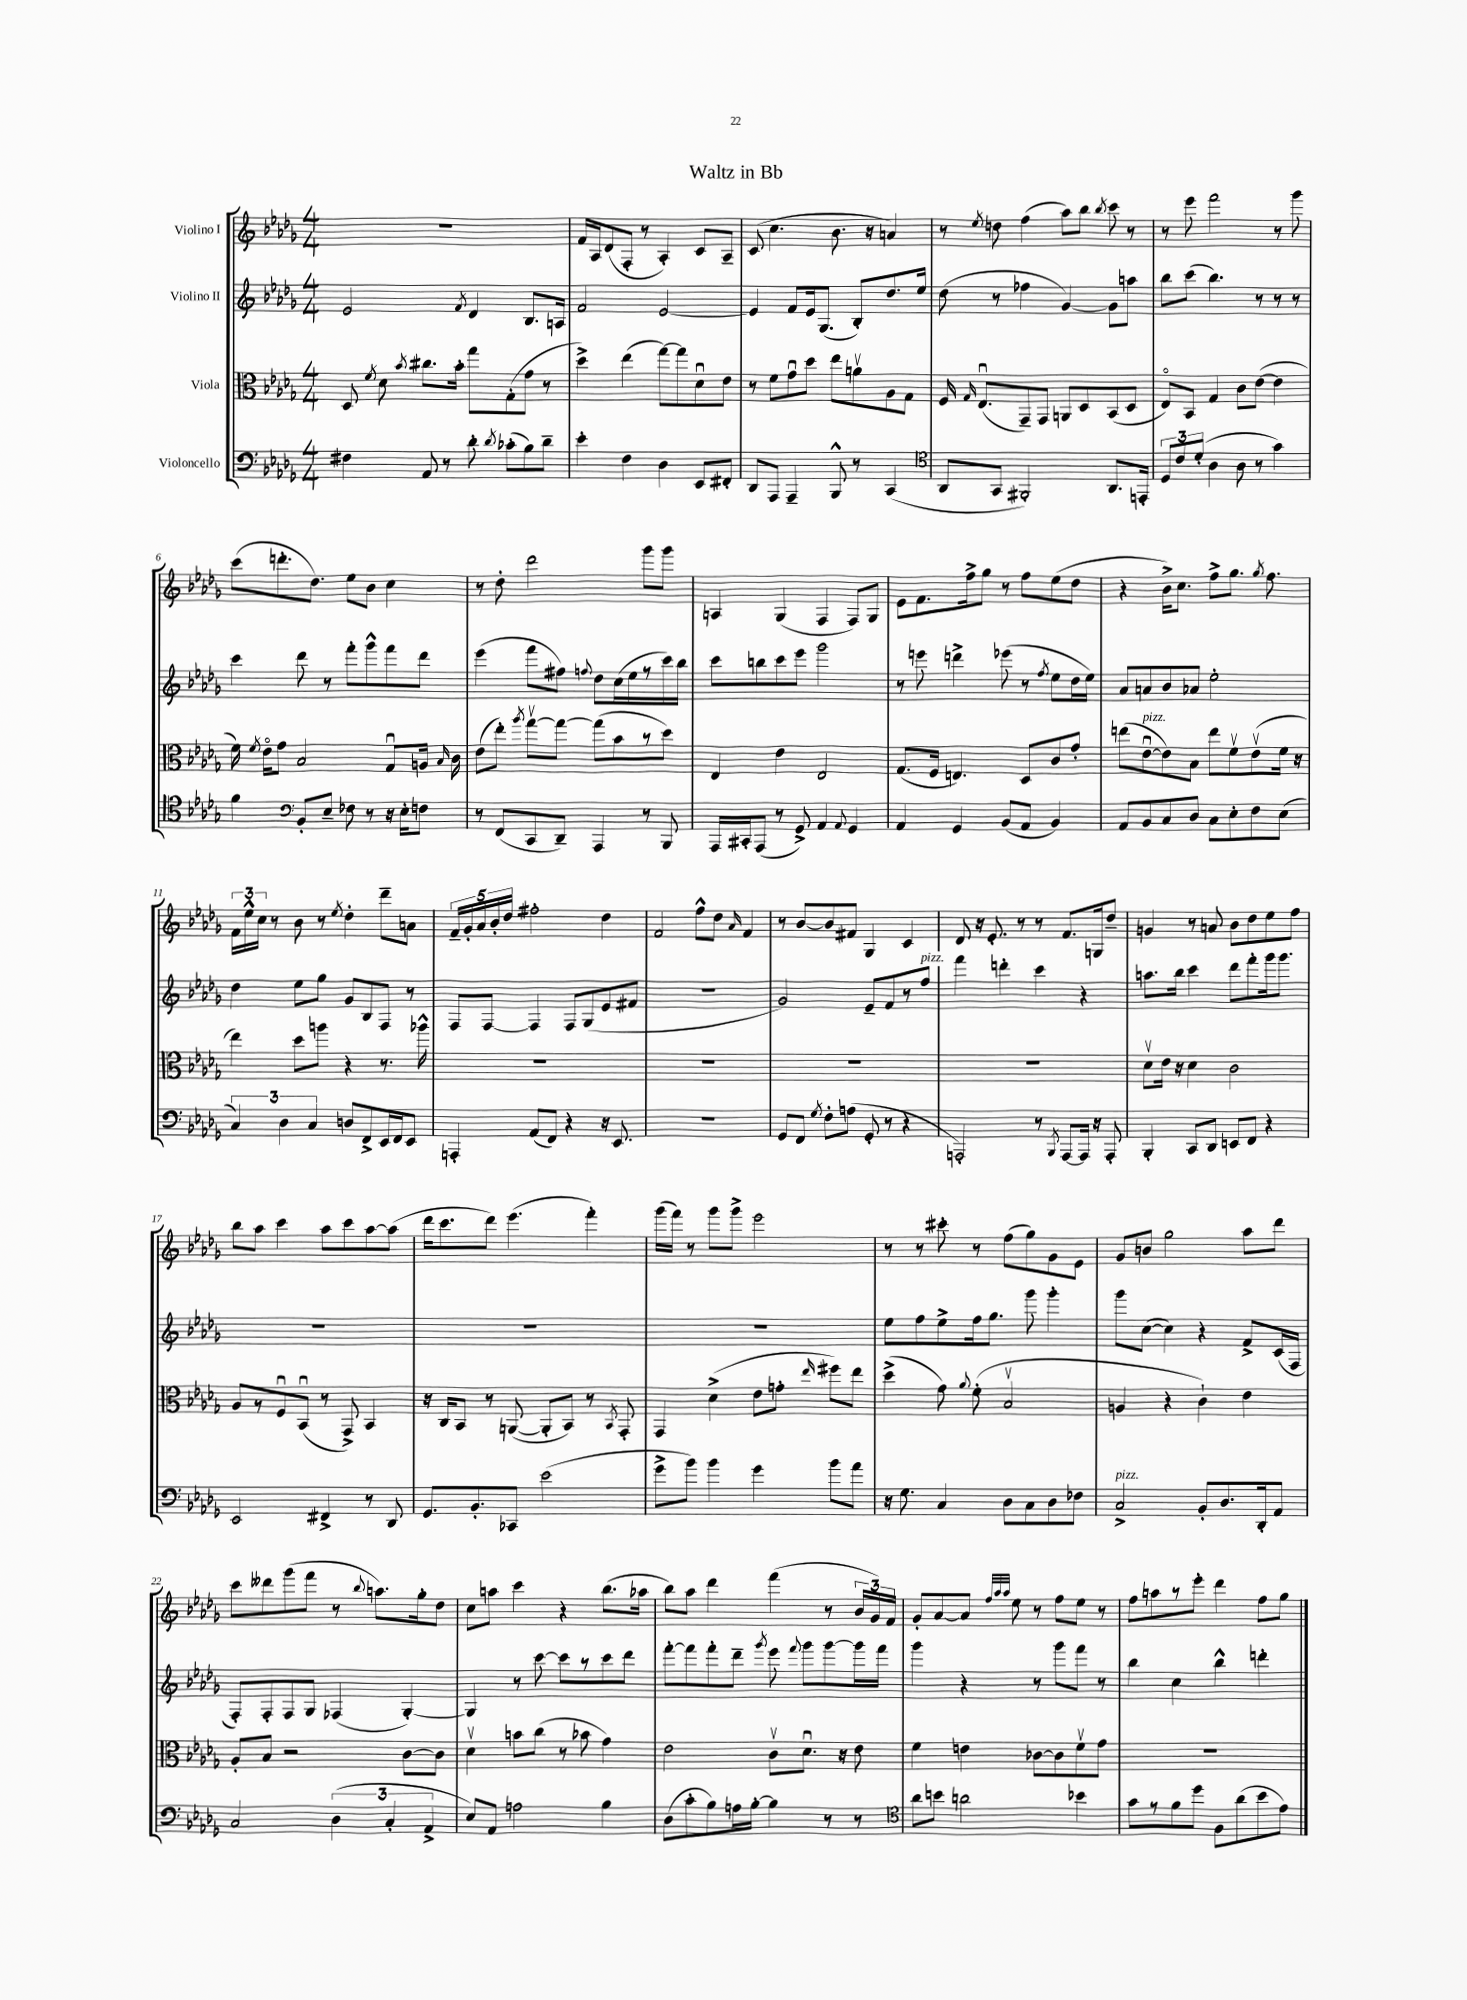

**kern	**kern	**kern	**kern
*staff4	*staff3	*staff2	*staff1
*clefF4	*clefC3	*clefG2	*clefG2
*k[b-e-a-d-g-]	*k[b-e-a-d-g-]	*k[b-e-a-d-g-]	*k[b-e-a-d-g-]
*M4/4	*M4/4	*M4/4	*M4/4
4F#	8D-	2e-	1r
.	8qf	.	.
.	8d-	.	.
.	8qb-	.	.
8AA-	8.cc#	.	.
8r	.	.	.
.	16b-'	.	.
.	.	8qf	.
8d-'	8gg-	4d-	.
8qd-	.	.	.
(8c-'	(8G-'	.	.
8B-)	8g-	8.B-	.
8d-~	8r	.	.
.	.	16A	.
=	=	=	=
4e-'	4dd-^)	2f	16f
.	.	.	16A-
.	.	.	(8d-
4F	(4ee-	.	8F'
.	.	.	8r
4D-	[8gg-)	[2e-	4A-')
.	8gg-]	.	.
8EE-	8d-u	.	8c
8FF#'	8e-	.	8A-~
=	=	=	=
8DD-	8r	4e-]	(8c
8AAA-	8f	.	4.cc
4AAA-~	8g-u	8f	.
.	8dd-	16e-	.
.	.	(8.G-	.
8BBB-^^	8ee-	.	8.b-
8r	8av	8B-')	.
.	.	.	16r
(4CC	8A-	8.dd-	4a)
.	8G-	.	.
.	.	16ee-	.
=	=	=	=
*clefC4	*	*	*
8AA-	16F	(8dd-	8r
.	16qqG-	.	.
.	(8.E-u	.	.
.	.	.	8qee-
8GG-	.	8r	8dd
2FF#')	8GG-~)	4ff-	(4ff
.	8GG-	.	.
.	8AA	[4g-)	8aa-)
.	8D-	.	8bb-
.	.	.	8qbb-
8.AA-	(8BB-	8g-]	8ccc
.	8D-	8aa	8r
16EE'	.	.	.
=	=	=	=
12D-	8E-o)	8bb-	8r
12c	.	.	.
.	8BB-	(8ccc	8eee-
(12d-'	.	.	.
4A-	4G-	4.bb-)	2fff
8A-	8c	.	.
8r	([8e-	8r	.
4g-)	4e-]	8r	8r
.	.	8r	8ggg-
=	=	=	=
4f	16f)	4ccc	(8ccc
.	8qf	.	.
.	16e-o	.	.
.	8g-	.	8.ddd'
*clefF4	*	*	*
8BB-'	2B-	8ddd-	.
.	.	.	8.dd-)
8E-~	.	8r	.
8F-	.	8fff'	8ee-
8r	.	8ggg-^^	8b-
16r	8G-u	8fff	4cc
16E-'	.	.	.
8F	16A	8ddd-	.
.	16qqB-	.	.
.	16c	.	.
=	=	=	=
8r	(8e-	(4eee-	8r
(8FF	8ee-')	.	8dd-'
.	8qaa-	.	.
8CC	[8gg-v	8fff	2ddd-
8DD-~)	8gg-_	8ff#)	.
.	.	8qqff	.
4AAA-	(8gg-]	8dd-	.
.	8b-	(16cc	.
.	.	16ee-	.
8r	8r	8r	8ggg-
8BBB-	8dd-)	16ccc)	8ggg-
.	.	16bb-	.
=	=	=	=
16AAA-	4E-	8ccc	4A
16CC#'	.	.	.
(8AAA-	.	8bb	.
8r	4e-	8ccc	(4G-
8GG-^)	.	8eee-	.
4AA-	2E-	2ggg-	4F
8qqAA-	.	.	.
4GG-	.	.	8F)
.	.	.	8G-
=	=	=	=
4AA-	(8.G-	8r	8e-
.	.	8eee	8.f
.	16F	.	.
4GG-	4.E)	4ddd^	.
.	.	.	16ff^
.	.	.	8gg-
(8BB-	.	(8eee-	8r
8AA-	8D-	8r	8ff
.	.	8qff	.
4BB-)	8c	8ee-	(8ee-
.	8g-'	16dd-	8dd-
.	.	16ee-)	.
=	=	=	=
8AA-	(8ee	8a-	4r
8BB-	[8e-u	8a	.
8C	8e-])	8b-	16b-^)
.	.	.	8.cc
8D-	8B-	8a-	.
8C	8ee	2ee-'	8ff^
8E-'	8fv	.	8.gg-
8F	(8e-v	.	.
.	.	.	8qgg-
.	.	.	8.ff
(8E-	16f	.	.
.	16r	.	.
=	=	=	=
6C)	4ee-)	4dd-	24f
.	.	.	24ee-^^
.	.	.	24cc
.	.	.	8r
6D-	.	.	.
.	8dd-	8ee-	8b-
6C	.	.	.
.	8aa	8gg-	8r
.	.	.	8qee-
8D	4r	8g-	4dd-'
8FF^	.	8B-	.
16EE-	8.r	8F	8ddd-~
16FF	.	.	.
8EE-	.	8r	8a
.	16aa-^^	.	.
=	=	=	=
4AAA'	1r	8F	20f~
.	.	.	20g-'
.	.	.	20a-
.	.	[8F	.
.	.	.	20b-'
.	.	.	20dd-
(8AA-	.	4F]	2ff#'
8FF)	.	.	.
4r	.	8F	.
.	.	(8G-	.
16r	.	8e-	4dd-
8.EE-	.	.	.
.	.	8f#	.
=	=	=	=
1r	1r	1r	2f
.	.	.	8ff^^
.	.	.	8dd-
.	.	.	16qqa-
.	.	.	4f
=	=	=	=
8GG-	1r	2g-)	8r
8FF	.	.	[8b-
8qG-	.	.	.
8F'	.	.	8b-]
(8A	.	.	8f#
8GG-'	.	8e-~	4G-
8r	.	8f	.
4r	.	8r	4c
.	.	8ff	.
=	=	=	=
2AAA')	1r	4fff	8d-
.	.	.	16r
.	.	.	8.e-'
.	.	4ddd'	.
.	.	.	8r
8r	.	4ccc	8r
8qBBB-	.	.	.
[8AAA	.	.	8.f
16AAA]	.	4r	.
16r	.	.	16G
8AAA'	.	.	8dd-~
=	=	=	=
4BBB-'	8d-v	8.aa	4g
.	16e-	.	.
.	16r	16bb-	.
8CC	4d-	4ccc	8r
8DD-	.	.	8a
8EE	2c	8ddd-	8b-
8FF	.	8fff'	8dd-
4r	.	16ggg-	8ee-
.	.	8.ggg-	.
.	.	.	8ff
=	=	=	=
2EE-	8A-	1r	8bb-
.	8r	.	8aa-
.	8Fu	.	4ccc
.	(8BB-u	.	.
4FF#^	8r	.	8aa-
.	8GG-^)	.	8ccc
8r	4BB-	.	[8aa-
8DD-	.	.	(8aa-]
=	=	=	=
8.GG-	16r	1r	16ddd-
.	16C	.	8.ccc
.	8BB-	.	.
8.BB-'	.	.	.
.	8r	.	8ddd-)
8CC-	([8AA	.	(4.eee-
(2e-	8AA']	.	.
.	8BB-)	.	.
.	8r	.	4fff')
.	8qBB-	.	.
.	8GG-'	.	.
=	=	=	=
8g-^	4GG-	1r	(16ggg-
.	.	.	16fff)
8b-)	.	.	8r
4b-	(4d-^	.	8ggg-
.	.	.	8ggg-^
4g-	8e-	.	2eee-
.	8g'	.	.
.	16qqee-	.	.
8b-	8ff#)	.	.
8a-	8ee-	.	.
=	=	=	=
16r	(4dd-^	8ee-	8r
8.G-	.	.	.
.	.	8ff	8r
4C	8g-)	8ee-^	8ccc#'
.	8qqa-	.	.
.	(8f'	16ff	8r
.	.	8.gg-	.
8D-	2B-v	.	(8ff
8C	.	8ggg-	8gg-)
8D-	.	4ggg-'	8g-
8F-	.	.	8e-
=	=	=	=
2C^	4A	8ggg-	8g-
.	.	([8cc	8b
.	4r	4cc])	2gg-
8BB-'	4c`)	4r	.
8.D-	.	.	.
.	4e-	8f^	8aa-
16DD-'	.	.	.
8AA-	.	(16c	8ddd-
.	.	16F	.
=	=	=	=
2C	8A-'	8F')	8ccc
.	8B-	8F'	8ddd--
.	2r	8F	(8ggg-
.	.	8G-	8fff
(6D-	.	(4F-	8r
.	.	.	8qqbb-
.	.	.	8.aa)
6C'	.	.	.
.	[8c	[4G-')	.
.	.	.	16gg-'
6AA-^	.	.	.
.	8c]	.	8dd-
=	=	=	=
8E-)	4d-v	4G-]	8cc
8AA-	.	.	8aa
2A	8b	8r	4ccc
.	(8cc	[8ccc	.
.	8r	8ccc]	4r
.	8b-	8r	.
4B-	4g-)	8ccc	(8.bb-
.	.	8ddd-	.
.	.	.	16aa-
=	=	=	=
(8D-	2e-	[8fff'	8bb-)
8c'	.	8fff]	8aa-
8B-)	.	8fff'	4ddd-
16A	.	8ddd-~	.
[16B-'	.	.	.
.	.	8qggg-	.
4B-]	8cv	8eee-	(4fff
.	.	8qqfff	.
.	8.d-u	8ggg-	.
8r	.	[8ggg-	8r
.	16r	.	.
8r	8e-	16ggg-]	24b-
.	.	.	24g-)
.	.	16fff	.
.	.	.	24f
=	=	=	=
*clefC4	*	*	*
8a-	4f	4ggg-	8g-'
8b	.	.	[8a-
2a	4e	4r	8a-]
.	.	.	32qqff
.	.	.	32qqaa-
.	.	.	32qqaa-
.	.	.	8ee-
.	[8c-	8r	8r
.	8c-]	8ggg-	8ff
4b-	8fv	8fff	8ee-
.	8g-	8r	8r
=	=	=	=
8g-	1r	4bb-	8ff
8r	.	.	8aa
8f	.	4cc	8r
8dd-	.	.	8eee-'
8F	.	4bb-^^	4ddd-
(8a-	.	.	.
8b-	.	4ddd'	8ff
8e-)	.	.	8gg-
==	==	==	==
*-	*-	*-	*-
